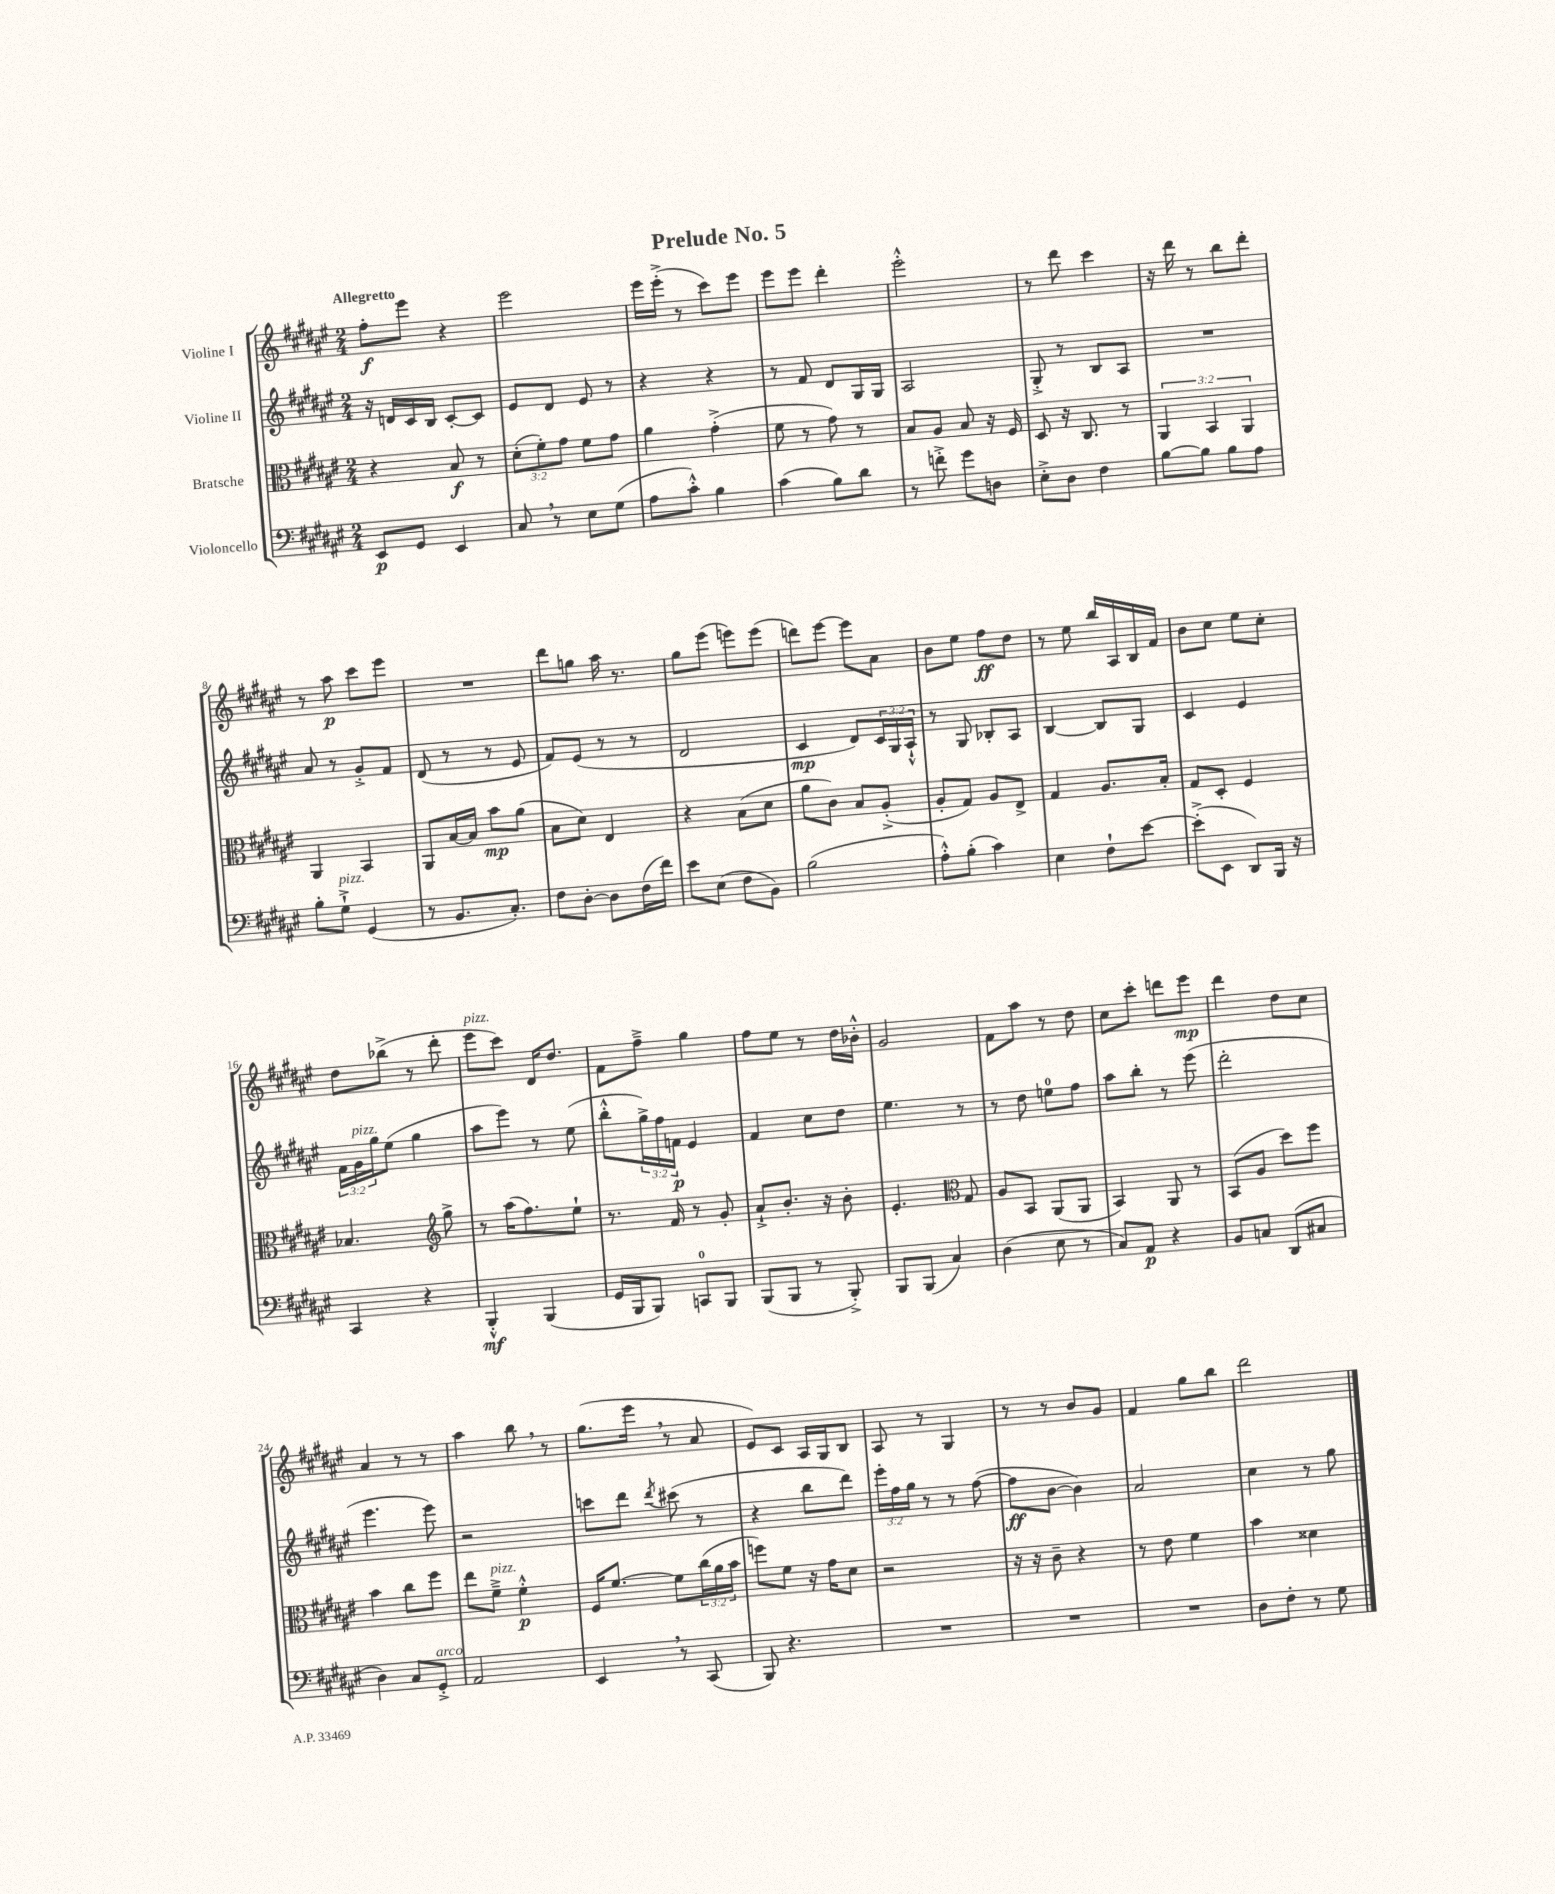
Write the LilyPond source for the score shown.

\header { title = "Prelude No. 5" }
<<
\new StaffGroup <<
\new Staff = "s0" \with { instrumentName = "Violine I" } {
    \clef treble \key fis \major \numericTimeSignature \time 2/4 \tempo "Allegretto"
    fis''8-.\f eis'''8 r4 |
    eis'''2 |
    eis'''16 eis'''16-.->( r8 cis'''8) eis'''8 |
    eis'''8 eis'''8 dis'''4-. |
    eis'''2-.-^ |
    r8 dis'''8 cis'''4 |
    r16 dis'''16 r8 b''8 dis'''8-. |
    r8 ais''8\p cis'''8 eis'''8 |
    R2 |
    dis'''8 g''8 ais''16 r8. |
    gis''8 eis'''8( e'''8) e'''8( |
    d'''8) eis'''8~ eis'''8 ais'8 |
    b'8 eis''8 fis''8\ff dis''8 |
    r8 eis''8 b''16 ais16 b16 fis'16 |
    b'8 cis''8 eis''8 cis''8-. |
    dis''8 bes''8->( r8 dis'''8-. |
    eis'''8^\markup { \italic "pizz." } cis'''8) dis'16 dis''8. |
    fis'8 fis''8---> gis''4 |
    fis''8 eis''8 r8 dis''16 bes'16-.-^ |
    gis'2 |
    fis'8 ais''8 r8 dis''8 |
    cis''8 cis'''8-. d'''8 eis'''8\mp |
    dis'''4 dis''8 cis''8 |
    ais'4 r8 r8 |
    ais''4 b''8 \breathe r8 |
    gis''8.( eis'''16 \breathe r8 ais'8 |
    eis'8) cis'8 ais16 gis16 b8 |
    ais8 r8 gis4 |
    r8 r8 b'8 gis'8 |
    fis'4 gis''8 b''8 |
    dis'''2 \bar "|." |
}
\new Staff = "s1" \with { instrumentName = "Violine II" } {
    \clef treble \key fis \major \numericTimeSignature \time 2/4 \override Staff.TupletNumber.text = #tuplet-number::calc-fraction-text
    r16 d'16 cis'16 b16 cis'8~-. cis'8 |
    eis'8 dis'8 eis'8 r8 |
    r4 r4 |
    r8 fis'8 dis'8 gis16 gis16 |
    ais2 |
    gis8-.-> r8 b8 ais8 |
    R2 |
    ais'8 r8 gis'8-.-> fis'8 |
    dis'8( r8 r8 eis'8 |
    fis'8) eis'8( r8 r8 |
    dis'2 |
    cis'4\mp dis'8) \tuplet 3/2 { cis'16 gis16 ais16-!-^ } |
    r8 gis8 bes8-. ais8 |
    b4~ b8 gis8 |
    cis'4 eis'4 |
    \tuplet 3/2 { fis'16 gis'16^\markup { \italic "pizz." } gis''16 } eis''8( gis''4 |
    ais''8 eis'''8) r8 eis''8( |
    b''8-.-^ \tuplet 3/2 { gis''16->) fis''16 f'16\p } eis'4 |
    fis'4 cis''8 dis''8 |
    eis''4. r8 |
    r8 dis''8 e''8-0 fis''8 |
    ais''8 b''8-. r8 eis'''8( |
    dis'''2-. |
    eis'''4. eis'''8) |
    r2 |
    c'''8 dis'''8 \acciaccatura { dis'''8 } cis'''8( r8 |
    r4 b''8 dis'''8) |
    \tuplet 3/2 { eis'''16-. fis''16 gis''16 } r8 r8 fis''8~( |
    fis''8\ff b'8~ b'4) |
    ais'2 |
    cis''4 r8 gis''8 \bar "|." |
}
\new Staff = "s2" \with { instrumentName = "Bratsche" } {
    \clef alto \key fis \major \numericTimeSignature \time 2/4 \override Staff.TupletNumber.text = #tuplet-number::calc-fraction-text
    r4 b8\f r8 |
    \tuplet 3/2 { dis'8-.( fis'8-.) gis'8 } fis'8 gis'8 |
    ais'4 gis'4-.->( |
    fis'8 r8 gis'8) r8 |
    b8 ais8 b8 r16 fis16 |
    dis8 r16 cis8. r8 |
    \tuplet 3/2 { ais,4 b,4 ais,4 } |
    ais,4 b,4 |
    ais,8 b16~ b16 b'8\mp ais'8( |
    b8 dis'8) eis4 |
    r4 b8( dis'8 |
    ais'8 cis'8) b8 ais8-.->( |
    ais8-. gis8) ais8 eis8-> |
    gis4 ais8. b16-. |
    gis8 dis8-. fis4 |
    bes4. \clef treble gis''8-> |
    r8 ais''16( fis''8.) eis''8-! |
    r8. fis'16 r8 gis'8-. |
    ais'8-!-> b'8.-. r16 b'8-. |
    eis'4.-. \clef alto gis8 |
    ais8 b,8 ais,8( ais,8 |
    b,4) ais,8 r8 |
    b,8( ais8 dis''8) fis''8 |
    b'4 cis''8 fis''8 |
    eis''8 fis'8--->^\markup { \italic "pizz." } fis'4-.-^\p |
    fis16 fis'8.~ fis'8 \tuplet 3/2 { cis''16( ais'16 b'16 } |
    f''8) fis'8 r16 gis'16 dis'8 |
    r2 |
    r16 r16 cis'8-- r4 |
    r8 eis'8 fis'4 |
    b'4 disis'4 \bar "|." |
}
\new Staff = "s3" \with { instrumentName = "Violoncello" } {
    \clef bass \key fis \major \numericTimeSignature \time 2/4
    eis,8\p gis,8 eis,4 |
    cis8 \breathe r8 eis8 gis8( |
    ais8 cis'8-.-^) b4 |
    cis'4( b8) dis'8 |
    r8 f'8-.-> gis'8 d8 |
    eis8-.-> dis8 fis4 |
    b8~ b8 b8 ais8 |
    b8-. gis8-!->^\markup { \italic "pizz." } gis,4( |
    r8 b,8. cis8.-.) |
    fis8 dis8~-. dis8 fis16( fis'16) |
    eis'8 eis8( fis8 b,8) |
    b2( |
    ais8-.-^) b8-.( cis'4) |
    eis4 fis8-! eis'8~ |
    eis'8-.->( eis,8 dis,8) b,,16 r16 |
    cis,4 r4 |
    b,,4-.-^\mf b,,4( |
    gis,16 b,,16 b,,8) c,8-0 b,,8 |
    b,,8( b,,8 r8 b,,8-.->) |
    b,,8 b,,8( cis4) |
    dis4( eis8 r8 |
    cis8) ais,8\p r4 |
    b,8 c8 dis,8( cis8 |
    dis4) cis8 gis,8-.->^\markup { \italic "arco" } |
    ais,2 |
    eis,4 \breathe r8 cis,8( |
    b,,8) r4. |
    R2 |
    R2 |
    R2 |
    dis8 fis8-. r8 gis8 \bar "|." |
}
>>
>>
